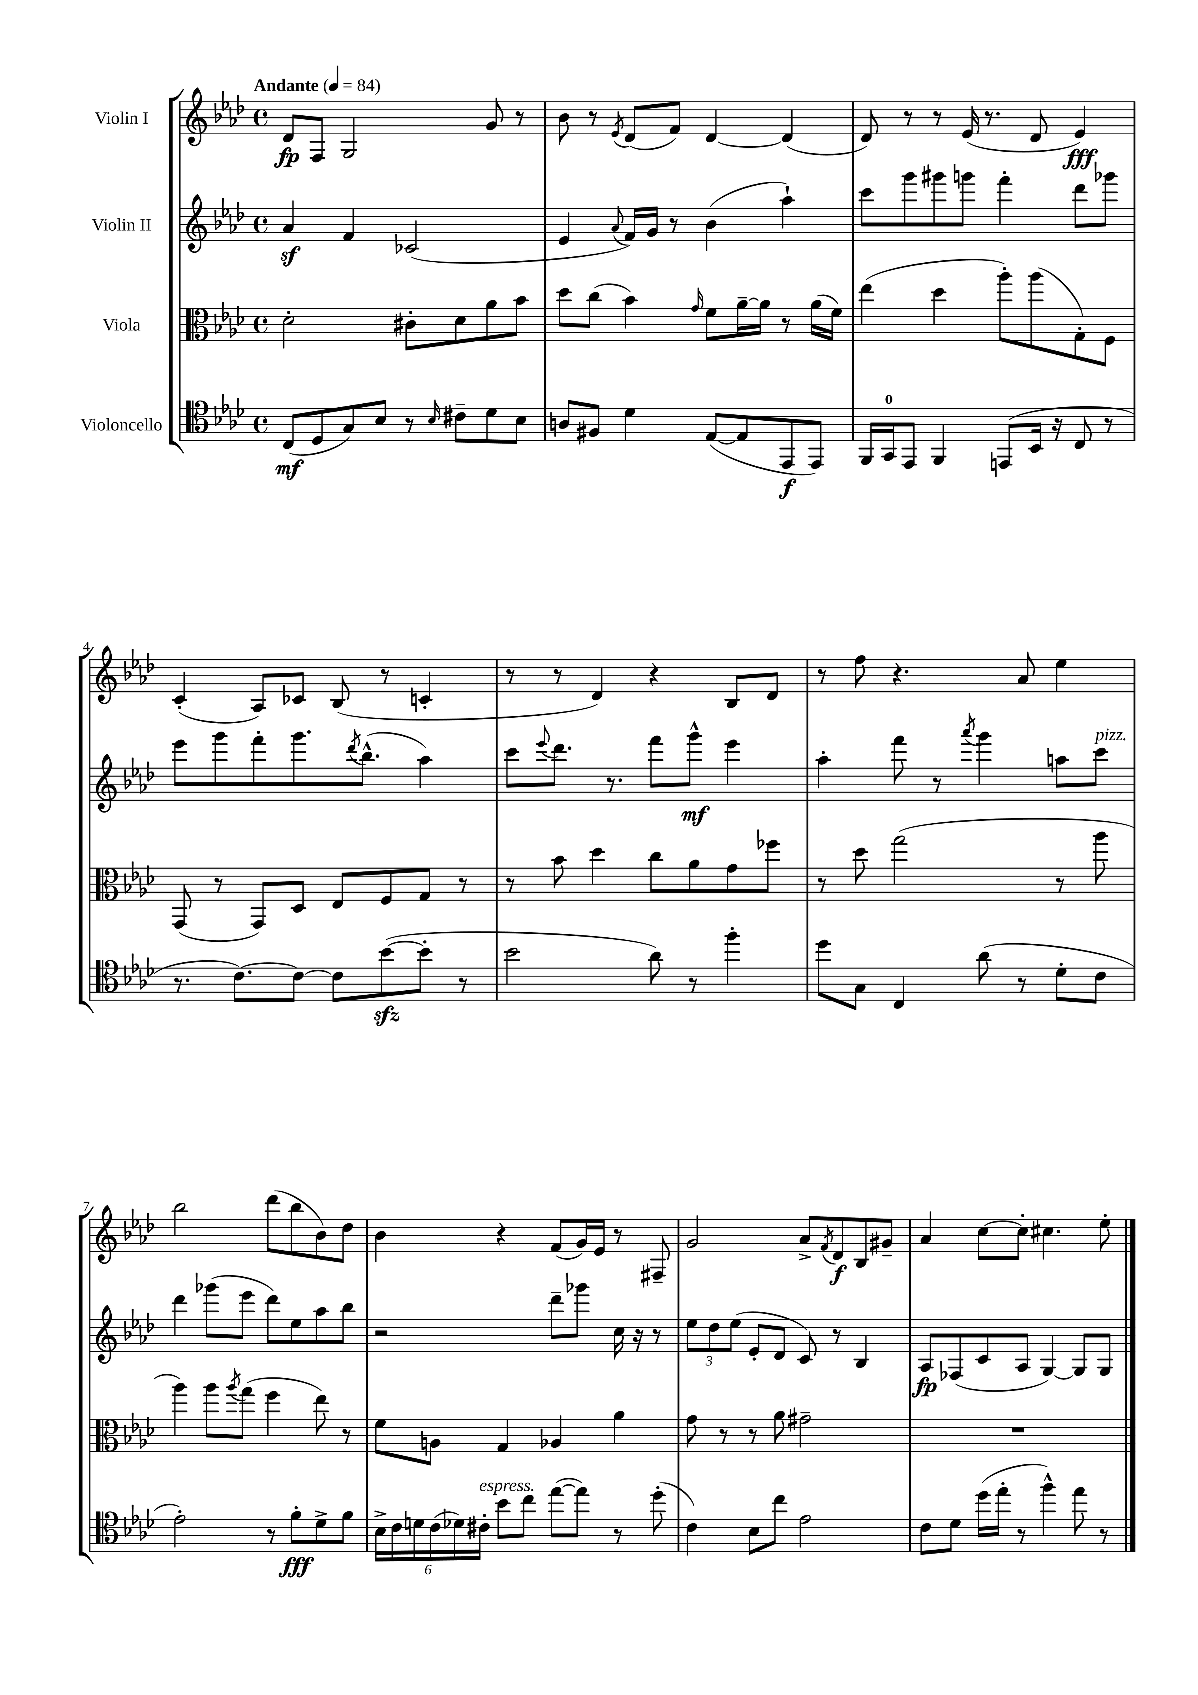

**kern	**dynam	**kern	**kern	**dynam	**kern	**dynam
*part4	*part4	*part3	*part2	*part2	*part1	*part1
*staff4	*staff4	*staff3	*staff2	*staff2	*staff1	*staff1
*I"Violoncello	*	*I"Viola	*I"Violin II	*	*I"Violin I	*
*clefC4	*	*clefC3	*clefG2	*	*clefG2	*
*k[b-e-a-d-]	*	*k[b-e-a-d-]	*k[b-e-a-d-]	*	*k[b-e-a-d-]	*
*M4/4	*	*M4/4	*M4/4	*	*M4/4	*
*met(c)	*	*met(c)	*met(c)	*	*met(c)	*
*MM84	*	*MM84	*MM84	*	*MM84	*
=1	=1	=1	=1	=1	=1	=1
!	!	!	!	!	!LO:TX:a:B:t=Andante	!
(8C/L	mf	2d-'\	4a-z/	.	8d-/L	fp
8D-/	.	.	.	.	8F/J	.
8G/)	.	.	4f/	.	2G/	.
8B-/J	.	.	.	.	.	.
8r	.	8c#X'\L	(2c-X/	.	.	.
16qqB-/	.	.	.	.	.	.
8c#X~\L	.	8d-\	.	.	.	.
8d-\	.	8a-\	.	.	8g/	.
8B-\J	.	8b-\J	.	.	8r	.
=2	=2	=2	=2	=2	=2	=2
8An/L	.	8dd-\L	4e-/	.	8b-\	.
8F#X/J	.	(8cc\J	.	.	8r	.
.	.	.	8qqa-/	.	8qe-/	.
4d-\	.	4b-\)	16f/LL)	.	(8d-/L	.
.	.	.	16g/JJ	.	.	.
.	.	.	8r	.	8f/J)	.
.	.	16qqg/	.	.	.	.
([8E-/L	.	8f\L	(4b-\	.	[4d-/	.
8E-/]	.	[16a-~\L	.	.	.	.
.	.	16a-\JJ]	.	.	.	.
8EE-/	f	8r	4aa-`\)	.	(4d-/]	.
8EE-/J)	.	(16a-\LL	.	.	.	.
.	.	16f\JJ)	.	.	.	.
=3	=3	=3	=3	=3	=3	=3
16FF/LL	.	(4ee-\	8ccc\L	.	8d-/)	.
16GG/J	.	.	.	.	.	.
8EE-/J	.	.	8ggg\	.	8r	.
4FF/	.	4dd-\	8ggg#X\	.	8r	.
.	.	.	8gggn\J	.	(16e-/	.
.	.	.	.	.	8.r	.
(8EEn/L	.	8aa-'\L)	4fff'\	.	.	.
16BB-/Jk	.	(8aa-\	.	.	8d-/	.
16r	.	.	.	.	.	.
8C/	.	8G'\)	8ddd-\L	.	4e-/)	fff
8r	.	8F\J	8ggg-X\J	.	.	.
!!LO:LB:g=z
=4	=4	=4	=4	=4	=4	=4
8.r	.	(8GG/	8eee-\L	.	(4c'/	.
.	.	8r	8ggg\	.	.	.
[8.c\L)	.	.	.	.	.	.
.	.	8GG/L)	8fff'\	.	8A-/L)	.
8c\J_	.	8D-/J	8.ggg\	.	8c-X/J	.
8c\L]	.	8E-/L	.	.	(8B-/	.
.	.	.	8qddd-/	.	.	.
.	.	.	(8.bb-^^\J	.	.	.
([8b-zz\	.	8F/	.	.	8r	.
8b-'\J]	.	8G/J	4aa-\)	.	4cn'/	.
8r	.	8r	.	.	.	.
=5	=5	=5	=5	=5	=5	=5
2b-\	.	8r	8ccc\L	.	8r	.
.	.	.	8qqeee-/	.	.	.
.	.	8b-\	8.ddd-\J	.	8r	.
.	.	4dd-\	.	.	4d-/)	.
.	.	.	8.r	.	.	.
8a-\)	.	8cc\L	8fff\L	.	4r	.
8r	.	8a-\	8ggg^^\J	mf	.	.
4ff'\	.	8g\	4eee-\	.	8B-/L	.
.	.	8ff-X\J	.	.	8d-/J	.
=6	=6	=6	=6	=6	=6	=6
8dd-\L	.	8r	4aa-'\	.	8r	.
8G\J	.	8dd-\	.	.	8ff\	.
4C/	.	(2gg\	8fff\	.	4.r	.
.	.	.	8r	.	.	.
.	.	.	8qaaa-/	.	.	.
(8a-\	.	.	4ggg\	.	.	.
8r	.	.	.	.	8a-/	.
8d-'\L	.	8r	8aan\L	.	4ee-\	.
!	!	!	!LO:TX:a:i:t=pizz.	!	!	!
8c\J	.	8aa-\	8ccc\J	.	.	.
!!LO:LB:g=z
=7	=7	=7	=7	=7	=7	=7
2e-'\)	.	4aa-\)	4ddd-\	.	2bb-\	.
.	.	8aa-\L	(8ggg-X\L	.	.	.
.	.	8qaa-/	.	.	.	.
.	.	(8gg\J	8eee-\J	.	.	.
8r	.	4ff\	8ddd-\L)	.	(8ddd-\L	.
8f'\L	fff	.	8ee-\	.	8bb-\	.
8d-^\	.	8ee-\)	8aa-\	.	8b-\)	.
8f\J	.	8r	8bb-\J	.	8dd-\J	.
=8	=8	=8	=8	=8	=8	=8
24B-^\LL	.	8f\L	2r	.	4b-\	.
24c\	.	.	.	.	.	.
24dn\	.	.	.	.	.	.
(24c\	.	8An\J	.	.	.	.
24d-X\)	.	.	.	.	.	.
!LO:TX:a:i:t=espress.	!	!	!	!	!	!
24c#X'\JJ	.	.	.	.	.	.
8b-\L	.	4G/	.	.	4r	.
8cc\J	.	.	.	.	.	.
([8ee-\L	.	4A-X/	8ddd-~\L	.	(8f/L	.
8ee-\J])	.	.	8ggg-X\J	.	16g/L)	.
.	.	.	.	.	16e-/JJ	.
8r	.	4a-\	16cc\	.	8r	.
.	.	.	16r	.	.	.
(8dd-'\	.	.	8r	.	8F#X~/	.
=9	=9	=9	=9	=9	=9	=9
4c\)	.	8g\	12ee-\L	.	2g/	.
.	.	.	12dd-\	.	.	.
.	.	8r	.	.	.	.
.	.	.	(12ee-\J	.	.	.
8B-\L	.	8r	8e-'/L	.	.	.
8cc\J	.	8a-\	8d-/J	.	.	.
2e-\	.	2g#X~\	8c/)	.	8a-^/L	.
.	.	.	.	.	8qf/	.
.	.	.	8r	.	8d-/	f
.	.	.	4B-/	.	8B-/	.
.	.	.	.	.	8g#X~/J	.
=10	=10	=10	=10	=10	=10	=10
8c\L	.	1r	8A-/L	fp	4a-/	.
8d-\J	.	.	(8F-X/	.	.	.
(16dd-\LL	.	.	8c/	.	[8cc\L	.
16ee-'\JJ	.	.	.	.	.	.
8r	.	.	8A-/J	.	8cc'\J]	.
4ff^^\)	.	.	[4G/)	.	4.cc#X\	.
8ee-\	.	.	8G/L]	.	.	.
8r	.	.	8G/J	.	8ee-'\	.
==	==	==	==	==	==	==
*-	*-	*-	*-	*-	*-	*-
